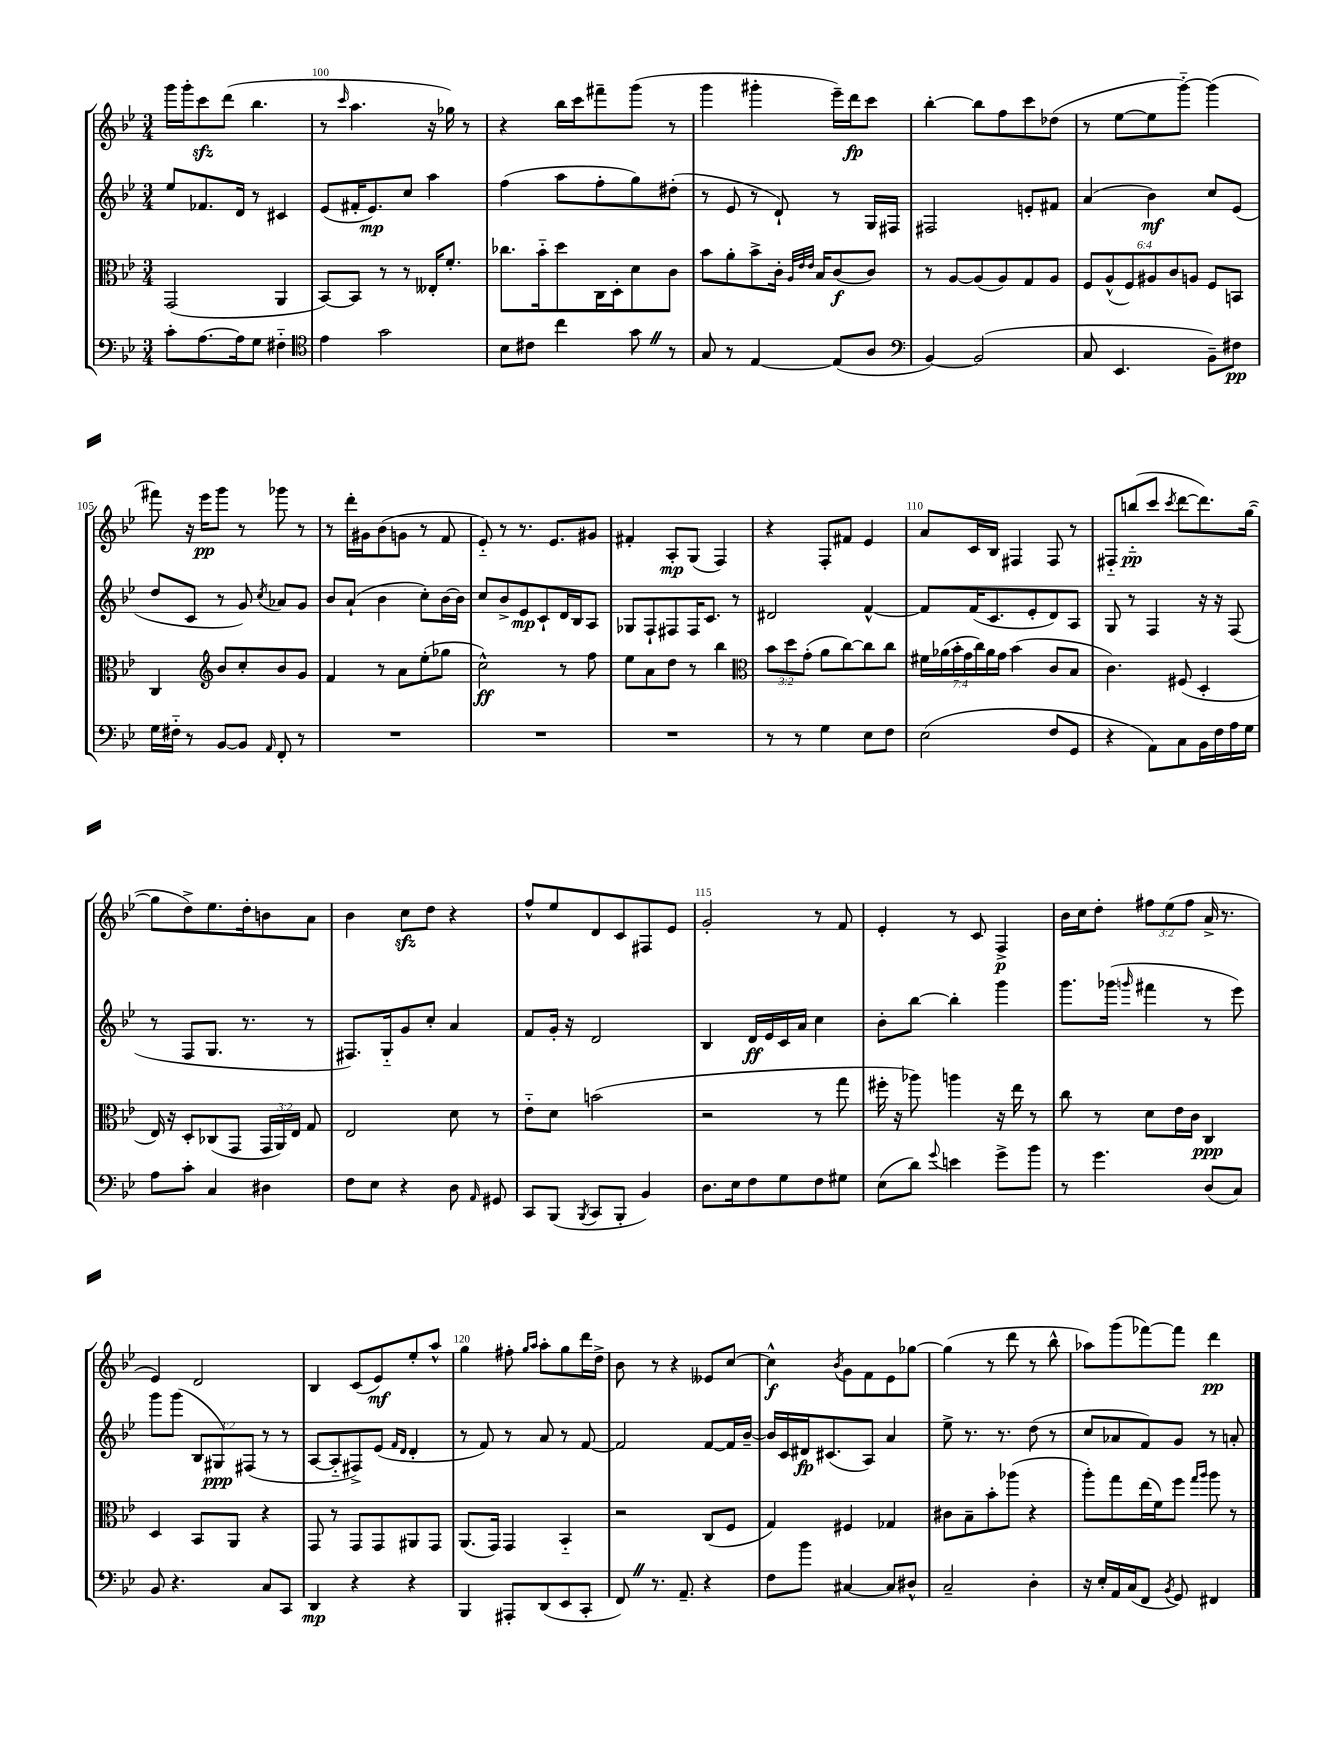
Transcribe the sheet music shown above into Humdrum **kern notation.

**kern	**dynam	**kern	**dynam	**kern	**dynam	**kern	**dynam
*part4	*part4	*part3	*part3	*part2	*part2	*part1	*part1
*staff4	*staff4	*staff3	*staff3	*staff2	*staff2	*staff1	*staff1
*clefF4	*	*clefC3	*	*clefG2	*	*clefG2	*
*k[b-e-]	*	*k[b-e-]	*	*k[b-e-]	*	*k[b-e-]	*
*M3/4	*	*M3/4	*	*M3/4	*	*M3/4	*
=99	=99	=99	=99	=99	=99	=99	=99
8c'\L	.	(2GG/	.	8ee-/L	.	16ggg\LL	.
.	.	.	.	.	.	16ggg'\J	.
[8.A\	.	.	.	8.f-X/	.	8ccczz\	.
.	.	.	.	.	.	(8ddd\J	.
16A\k]	.	.	.	16d/Jk	.	.	.
8G\J	.	.	.	8r	.	4.bb-\	.
4F#X\	.	4AA/	.	4c#X/	.	.	.
=100	=100	=100	=100	=100	=100	=100	=100
*clefC4	*	*	*	*	*	*	*
4e-\	.	[8BB-/L)	.	(8e-/L	.	8r	.
.	.	.	.	.	.	16qqccc/	.
.	.	8BB-/J]	.	16f#X'/K	.	4.aa\	.
.	.	.	.	8.e-/)	mp	.	.
2g\	.	8r	.	.	.	.	.
.	.	8r	.	8cc/J	.	.	.
.	.	16E--X'/KL	.	4aa\	.	16r	.
.	.	8.f'/J	.	.	.	16gg-X\)	.
.	.	.	.	.	.	8r	.
=101	=101	=101	=101	=101	=101	=101	=101
8B-\L	.	8.cc-X\L	.	(4ff\	.	4r	.
8c#X\J	.	.	.	.	.	.	.
.	.	16b-\k	.	.	.	.	.
4cc\	.	8dd\	.	8aa\L	.	16bb-\LL	.
.	.	.	.	.	.	16ccc\J	.
.	.	16C\L	.	8ff'\	.	8fff#X~\	.
.	.	16D'\J	.	.	.	.	.
8gZ\	.	8d\	.	8gg\)	.	(8ggg\J	.
8r	.	8c\J	.	(8dd#X'\J	.	8r	.
=102	=102	=102	=102	=102	=102	=102	=102
8G/	.	8b-\L	.	8r	.	4ggg\	.
8r	.	8a'\	.	8e-/	.	.	.
[4E-/	.	8b-^\	.	8r	.	4ggg#X'\	.
.	.	16c'\Jk	.	8d`/)	.	.	.
.	.	32qqA/LLL	.	.	.	.	.
.	.	32qqe-/	.	.	.	.	.
.	.	32qqe-/JJJ	.	.	.	.	.
.	.	16B-/KL	.	.	.	.	.
(8E-/L]	.	(8c/	f	8r	.	16eee-~\LL)	.
.	.	.	.	.	.	16ddd\J	fp
8A/J	.	8c/J)	.	16G/LL	.	8ccc\J	.
.	.	.	.	16F#X/JJ	.	.	.
=103	=103	=103	=103	=103	=103	=103	=103
*clefF4	*	*	*	*	*	*	*
[4BB-/)	.	8r	.	2F#X/	.	[4bb-'\	.
.	.	[8A/L	.	.	.	.	.
(2BB-/]	.	(8A/]	.	.	.	8bb-\L]	.
.	.	8A/)	.	.	.	8ff\	.
.	.	8G/	.	8en'/L	.	8ccc\	.
.	.	8A/J	.	8f#X/J	.	(8dd-X\J	.
=104	=104	=104	=104	=104	=104	=104	=104
8C/	.	12F/L	.	(4a/	.	8r	.
.	.	(12A^^/	.	.	.	.	.
4.EE-/	.	.	.	.	.	[8ee-\L	.
.	.	12F/)	.	.	.	.	.
.	.	12A#X/	.	4b-\)	mf	8ee-\]	.
.	.	12c/	.	.	.	.	.
.	.	.	.	.	.	[8ggg\J)	.
.	.	12An/J	.	.	.	.	.
8BB-~\L)	.	8F/L	.	8cc/L	.	(4ggg\]	.
8F#X\J	pp	8BBn/J	.	(8e-/J	.	.	.
!!LO:LB:g=z
=105	=105	=105	=105	=105	=105	=105	=105
16G\LL	.	4C/	.	8dd/L	.	8fff#X\)	.
16F#X\JJ	.	.	.	.	.	.	.
8r	.	.	.	8c/J	.	16r	.
.	.	.	.	.	.	16eee-\KL	pp
*	*	*clefG2	*	*	*	*	*
[8BB-/L	.	8b-/L	.	8r	.	8ggg\J	.
8BB-/J]	.	8cc'/	.	8g/)	.	8r	.
16qqAA/	.	.	.	8qcc/	.	.	.
8FF'/	.	8b-/	.	8a-X/L	.	8ggg-X\	.
8r	.	8g/J	.	8g/J	.	8r	.
=106	=106	=106	=106	=106	=106	=106	=106
2.r	.	4f/	.	8b-/L	.	8r	.
.	.	.	.	(8a`/J	.	16ddd'\LL	.
.	.	.	.	.	.	16g#X\J	.
.	.	8r	.	4b-\	.	(8b-\	.
.	.	8a\L	.	.	.	8gn\J	.
.	.	(8ee-'\	.	8cc'\L)	.	8r	.
.	.	8gg-X\J	.	[16b-\L	.	8f/	.
.	.	.	.	16b-\JJ]	.	.	.
=107	=107	=107	=107	=107	=107	=107	=107
2.r	.	2cc^^\)	ff	8cc/L	.	8e-/)	.
.	.	.	.	8b-^/	.	8r	.
.	.	.	.	8e-/	mp	8.r	.
.	.	.	.	8c`/	.	.	.
.	.	.	.	.	.	8.e-/L	.
.	.	8r	.	16d/L	.	.	.
.	.	.	.	16B-/J	.	.	.
.	.	8ff\	.	8A/J	.	8g#X/J	.
=108	=108	=108	=108	=108	=108	=108	=108
2.r	.	8ee-\L	.	8G-X/L	.	4f#X'/	.
.	.	8a\	.	8F`/	.	.	.
.	.	8dd\J	.	8F#X/	.	8A'/L	mp
.	.	8r	.	16F#/K	.	(8G/J	.
.	.	.	.	8.c/J	.	.	.
.	.	4bb-\	.	.	.	4F/)	.
.	.	.	.	8r	.	.	.
=109	=109	=109	=109	=109	=109	=109	=109
*	*	*clefC3	*	*	*	*	*
8r	.	12b-\L	.	2d#X/	.	4r	.
.	.	12dd\	.	.	.	.	.
8r	.	.	.	.	.	.	.
.	.	(12g'\J	.	.	.	.	.
4G\	.	8a\L	.	.	.	8F'/L	.
.	.	[8cc\)	.	.	.	8f#X/J	.
8E-\L	.	8cc\]	.	[4f^^/	.	4e-/	.
8F\J	.	8cc\J	.	.	.	.	.
=110	=110	=110	=110	=110	=110	=110	=110
(2E-\	.	28f#X\LL	.	8f/L]	.	8a/L	.
.	.	(28a-X\	.	.	.	.	.
.	.	28b-'\	.	.	.	.	.
.	.	28g\	.	.	.	.	.
.	.	.	.	(16f/K	.	16c/L	.
.	.	28cc\)	.	.	.	.	.
.	.	28a-\	.	.	.	.	.
.	.	.	.	8.c/	.	16B-/JJ	.
.	.	28g\JJ	.	.	.	.	.
.	.	(4b-\	.	.	.	4F#X/	.
.	.	.	.	8e-'/	.	.	.
8F/L	.	8c/L	.	8d/)	.	8F#/	.
8GG/J	.	8B-/J	.	8A/J	.	8r	.
=111	=111	=111	=111	=111	=111	=111	=111
4r	.	4.c\)	.	8G/	.	8F#X/L	.
.	.	.	.	8r	.	(8bbn/	pp
8AA\L)	.	.	.	4F/	.	8ccc/J	.
.	.	.	.	.	.	8qccc/	.
8C\	.	(8F#X/	.	.	.	[8ddd\L	.
16BB-\L	.	4D'/	.	16r	.	8.ddd\])	.
16F\	.	.	.	16r	.	.	.
16A\	.	.	.	(8F/	.	.	.
16G\JJ	.	.	.	.	.	([16gg\Jk	.
!!LO:LB:g=z
=112	=112	=112	=112	=112	=112	=112	=112
8A\L	.	16E-/)	.	8r	.	8gg\L]	.
.	.	16r	.	.	.	.	.
8c'\J	.	8D'/L	.	8F/L	.	8dd^\)	.
4C/	.	(8C-X/	.	8.G/J	.	8.ee-\	.
.	.	8GG/J	.	.	.	.	.
.	.	.	.	8.r	.	16dd'\k	.
4D#X\	.	24GG/LL	.	.	.	8bn\	.
.	.	24AA/)	.	.	.	.	.
.	.	24E-/JJ	.	.	.	.	.
.	.	8G/	.	8r	.	8a\J	.
=113	=113	=113	=113	=113	=113	=113	=113
8F\L	.	2E-/	.	8.F#X/L)	.	4b-\	.
8E-\J	.	.	.	.	.	.	.
.	.	.	.	16G/k	.	.	.
4r	.	.	.	8g/	.	8cczz\L	.
.	.	.	.	8cc'/J	.	8dd\J	.
8D\	.	8d\	.	4a/	.	4r	.
16qqAA/	.	.	.	.	.	.	.
8GG#X/	.	8r	.	.	.	.	.
=114	=114	=114	=114	=114	=114	=114	=114
8CC/L	.	8e-\L	.	8f/L	.	8ff^^/L	.
(8BBB-/J	.	8d\J	.	16g'/Jk	.	8ee-/	.
.	.	.	.	16r	.	.	.
8qBBB-/	.	.	.	.	.	.	.
8CC/L	.	(2bn\	.	2d/	.	8d/	.
8BBB-'/J	.	.	.	.	.	8c/	.
4BB-/)	.	.	.	.	.	8F#X/	.
.	.	.	.	.	.	8e-/J	.
=115	=115	=115	=115	=115	=115	=115	=115
8.D\L	.	2r	.	4B-/	.	2g'/	.
16E-\k	.	.	.	.	.	.	.
8F\	.	.	.	16d/LL	ff	.	.
.	.	.	.	16e-/	.	.	.
8G\	.	.	.	16c/	.	.	.
.	.	.	.	16a/JJ	.	.	.
8F\	.	8r	.	4cc\	.	8r	.
8G#X\J	.	8gg\	.	.	.	8f/	.
=116	=116	=116	=116	=116	=116	=116	=116
(8E-\L	.	16ff#X'\	.	8b-'\L	.	4e-'/	.
.	.	16r	.	.	.	.	.
8d\J)	.	8aa-X\)	.	[8bb-\J	.	.	.
8qqg/	.	.	.	.	.	.	.
4en\	.	4aan\	.	4bb-'\]	.	8r	.
.	.	.	.	.	.	8c/	.
8g^\L	.	16r	.	4ggg\	.	4F^/	p
.	.	16ee-\	.	.	.	.	.
8b-\J	.	8r	.	.	.	.	.
=117	=117	=117	=117	=117	=117	=117	=117
8r	.	8cc\	.	8.ggg\L	.	16b-\LL	.
.	.	.	.	.	.	16cc\J	.
4.g\	.	8r	.	.	.	8dd'\J	.
.	.	.	.	(16ggg-X\Jk	.	.	.
.	.	.	.	16qqgggn/	.	.	.
.	.	8d\L	.	4fff#X\	.	12ff#X\L	.
.	.	.	.	.	.	(12ee-\	.
.	.	16e-\L	.	.	.	.	.
.	.	.	.	.	.	12ff#\J	.
.	.	16c\JJ	.	.	.	.	.
(8D/L	.	4C/	ppp	8r	.	16a^/	.
.	.	.	.	.	.	8.r	.
8C/J)	.	.	.	8eee-\)	.	.	.
!!LO:LB:g=z
=118	=118	=118	=118	=118	=118	=118	=118
8BB-/	.	4D/	.	8ggg\L	.	4e-/)	.
4.r	.	.	.	(8ggg\J	.	.	.
.	.	8BB-/L	.	12B-/L	.	2d/	.
.	.	.	.	12G#X/)	ppp	.	.
.	.	8AA/J	.	.	.	.	.
.	.	.	.	(12F#X/J	.	.	.
8C/L	.	4r	.	8r	.	.	.
8CC/J	.	.	.	8r	.	.	.
=119	=119	=119	=119	=119	=119	=119	=119
4DD/	mp	8GG/	.	[8A/L	.	4B-/	.
.	.	8r	.	8A/]	.	.	.
4r	.	8GG/L	.	8F#X^/)	.	(8c/L	.
.	.	8GG/	.	(8e-/J	.	8e-/)	mf
.	.	.	.	16qqf/LL	.	.	.
.	.	.	.	16qqd/JJ	.	.	.
4r	.	8AA#X/	.	4d'/	.	8ee-'/	.
.	.	8GG/J	.	.	.	8aa^^/J	.
=120	=120	=120	=120	=120	=120	=120	=120
4BBB-/	.	(8.AA/L	.	8r	.	4gg\	.
.	.	.	.	8f/)	.	.	.
.	.	16GG/Jk)	.	.	.	.	.
8AAA#X'/L	.	4GG/	.	8r	.	8ff#X'\	.
.	.	.	.	.	.	16qqgg/LL	.
.	.	.	.	.	.	16qqaa/JJ	.
(8DD/	.	.	.	8a/	.	8aa'\L	.
8EE-/	.	4BB-/	.	8r	.	8gg\	.
8CC'/J	.	.	.	[8f/	.	16ddd\L	.
.	.	.	.	.	.	16dd^\JJ	.
=121	=121	=121	=121	=121	=121	=121	=121
8FFZ/)	.	2r	.	2f/]	.	8b-\	.
8.r	.	.	.	.	.	8r	.
.	.	.	.	.	.	4r	.
8.AA~/	.	.	.	.	.	.	.
4r	.	(8C/L	.	[8f/L	.	8e--X/L	.
.	.	8F/J	.	16f/L]	.	[8cc/J	.
.	.	.	.	[16b-~/JJ	.	.	.
=122	=122	=122	=122	=122	=122	=122	=122
8F\L	.	4G/)	.	16b-/LL]	.	4cc^^\]	f
.	.	.	.	16c/	.	.	.
8b-\J	.	.	.	16d#X/J	fp	.	.
.	.	.	.	(8.c#X/	.	.	.
.	.	.	.	.	.	8qb-/	.
[4C#X/	.	4F#X/	.	.	.	8g\L	.
.	.	.	.	8A/J)	.	8f\	.
8C#/L]	.	4G-X/	.	4a/	.	8e-\	.
8D#X^^/J	.	.	.	.	.	[8gg-X\J	.
=123	=123	=123	=123	=123	=123	=123	=123
2C~/	.	8c#X\L	.	8ee-^\	.	(4gg-\]	.
.	.	8B-~\	.	8.r	.	.	.
.	.	8b-'\	.	.	.	8r	.
.	.	.	.	8.r	.	.	.
.	.	(8aa-X\J	.	.	.	8ddd\	.
4D'\	.	4r	.	(8dd\	.	8r	.
.	.	.	.	8r	.	8bb-^^\	.
=124	=124	=124	=124	=124	=124	=124	=124
16r	.	8aa'\L)	.	8cc/L	.	8aa-X\L)	.
16E-'/LL	.	.	.	.	.	.	.
16AA/	.	8gg\	.	8a-X/	.	(8ggg\	.
(16C/J	.	.	.	.	.	.	.
8FF/J	.	(16ee-\L	.	8f/)	.	[8fff-X\)	.
.	.	16f\J)	.	.	.	.	.
8qBB-/	.	.	.	.	.	.	.
8GG/)	.	8ff\J	.	8g/J	.	8fff-\J]	.
.	.	16qqgg/LL	.	.	.	.	.
.	.	16qqaa/JJ	.	.	.	.	.
4FF#X/	.	8aa\	.	8r	.	4ddd\	pp
.	.	8r	.	8an'/	.	.	.
==	==	==	==	==	==	==	==
*-	*-	*-	*-	*-	*-	*-	*-
